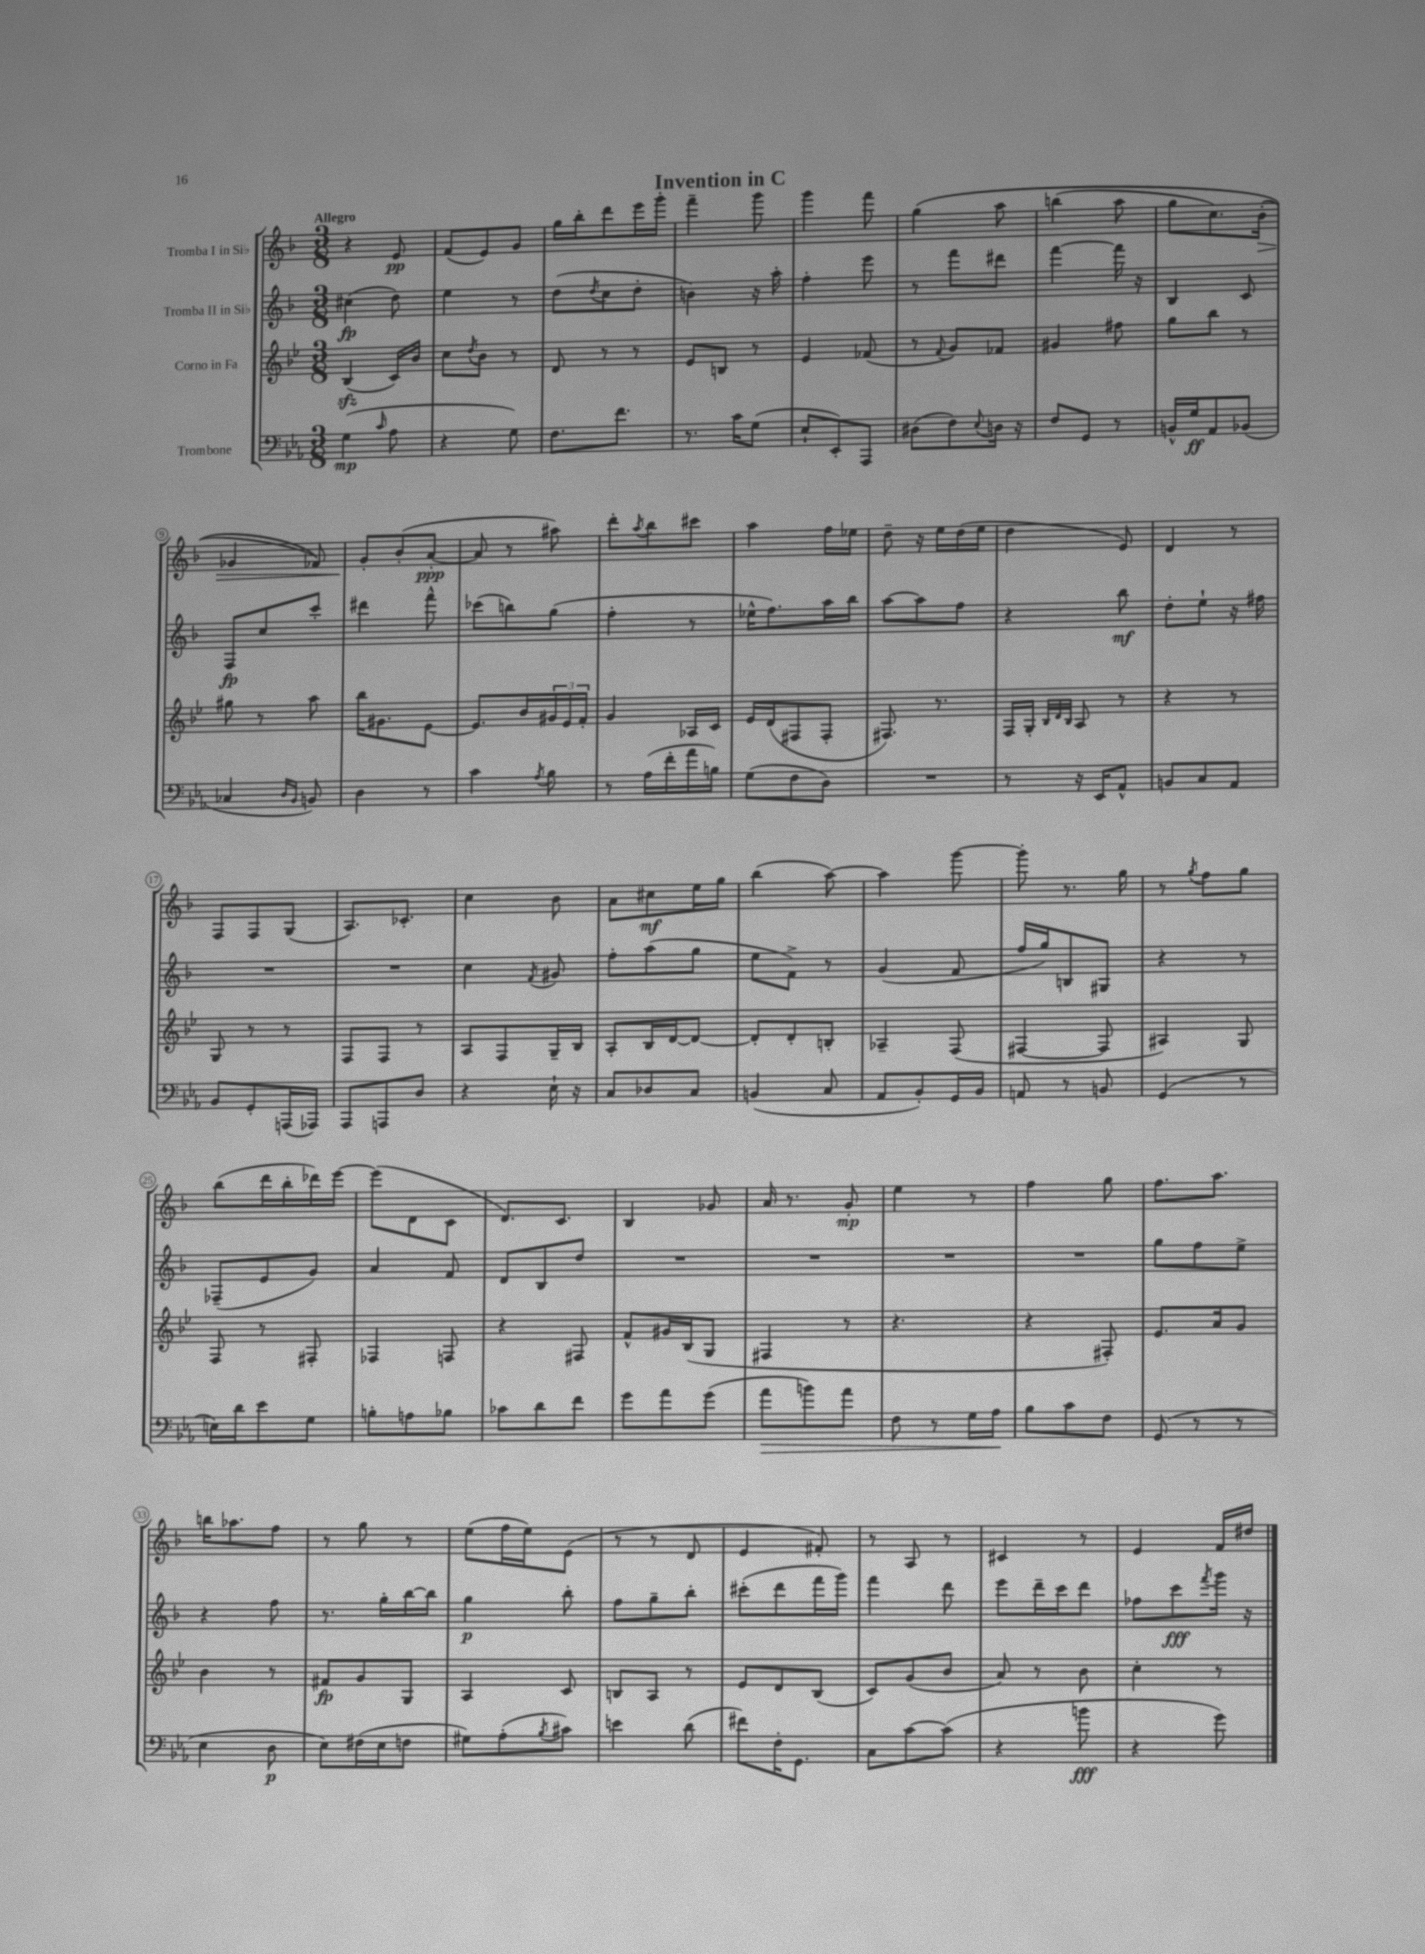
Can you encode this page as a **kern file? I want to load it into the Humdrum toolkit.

**kern	**kern	**kern	**kern
*staff4	*staff3	*staff2	*staff1
*clefF4	*clefG2	*clefG2	*clefG2
*k[b-e-a-]	*k[b-e-]	*k[b-]	*k[b-]
*M3/8	*M3/8	*M3/8	*M3/8
(4G\	(4B-/	(4cc#\	4r
16qqc/	.	.	.
8A-\	16c/LL)	8dd\)	8e/
.	16b-/JJ	.	.
=	=	=	=
4r	8cc\L	4ee\	(8f/L
.	8qdd/	.	.
.	8b-\J	.	8e/)
8G\)	8r	8r	8g/J
=	=	=	=
8.F\L	8d/	(8dd\L	16gg\LL
.	.	.	16bb-'\J
.	.	8qdd/	.
.	8r	8cc\	8ddd\
8.f\J	.	.	.
.	8r	8dd'\J	16eee\L
.	.	.	16ggg'\JJ
=	=	=	=
8.r	8e-/L	4b\)	4fff~\
.	8B/J	.	.
16c\LK	.	.	.
(8G\J	8r	16r	8ggg\
.	.	16aa'\	.
=	=	=	=
8E-`/L	4e-/	4ff'\	4ggg\
8EE-'/)	.	.	.
8AAA-/J	(8f-/	8eee\	8fff\
=	=	=	=
(8D#\L	8r	8r	&(4gg\
.	8qqf/	.	.
8F\)	8g/L)	8fff\L	.
8qqE-/	.	.	.
16D\Jk	8f-/J	8ddd#\J	8aa\
16r	.	.	.
=	=	=	=
8F/L	4g#/	[4fff\	(4bb\
8GG/J	.	.	.
8r	8ff#\	16fff\]	8aa\
.	.	16r	.
=	=	=	=
16BB^^/LL	8gg\L	4B-/	8gg\L
16G/J	.	.	.
8AA-/	8bb-\J	.	8.cc\)
(8BB-/J	8r	8c/	.
.	.	.	(16b-'\Jk
=	=	=	=
4C-/	8gg#\	8F/L	4g-/
.	8r	8cc/	.
16qqD/LL	.	.	.
16qqBB-/JJ	.	.	.
8BB/)	8aa\	8ccc'/J	8f-/)&)
=	=	=	=
4D\	16bb-\LK	4ddd#\	8g'/L
.	8.g#\	.	.
.	.	.	(8b-'/
8r	[8e-\J	8fff^^\	[8a'/J
=	=	=	=
4c\	8.e-/]L	(8ccc-\L	8a/]
.	.	8bb\)	8r
.	16b-/L	.	.
8qA-/	.	.	.
8B-\	24g#/	(8gg\J	8aa#\)
.	24e-/	.	.
.	24f'/JJ	.	.
=	=	=	=
8r	4g/	4ff'\	8ddd'\L
.	.	.	8qaa/
(16A-\LL	.	.	8bb-\
16f'\	.	.	.
16a-\	16A-/LL	8r	8ccc#\J
16B\JJ)	16c/JJ	.	.
=	=	=	=
(8G\L	16e-/LL	16ee-^^\LK	4aa\
.	(16d/J	8.ff\)	.
8F\	8F#/	.	.
8D\J)	8F#'/J	16aa\L	16ff\LL
.	.	16bb-\JJ	16ee-\JJ
=	=	=	=
4.r	8.F#/)	[8aa\L	8dd~\
.	.	8aa\]	16r
.	8.r	.	16ee\LL
.	.	8ff\J	(16dd\
.	.	.	16ee\JJ
=	=	=	=
8r	16F/LL	4r	4dd\
.	16G'/JJ	.	.
.	32qqB-/LLL	.	.
.	32qqd/	.	.
.	32qqB-/JJJ	.	.
16r	8A/	.	.
16EE-/LK	.	.	.
8AA-^^/J	8r	8bb-\	8e/)
=	=	=	=
8BB/L	4r	8dd'\L	4d/
8C/	.	8ee`\J	.
8AA-/J	8r	16r	8r
.	.	16ff#\	.
=	=	=	=
8BB-/L	8G/	4.r	8F/L
8GG'/	8r	.	8F/
(16AAA/L	8r	.	(8G/J
16AAA-/JJ)	.	.	.
=	=	=	=
8AAA-/L	8F/L	4.r	8.A/L)
8AAA/	8F/J	.	.
.	.	.	8.c-'/J
8D/J	8r	.	.
=	=	=	=
4r	8A/L	4cc\	4cc\
.	8F/	.	.
.	.	8qf/	.
16E-`\	16G~/L	8g#/	8b-\
16r	16B-/JJ	.	.
=	=	=	=
8C/L	8A'/L	8ff'\L	8a\L
8D-/	16B-/L	(8aa\	8cc#\
.	[16d/J	.	.
8C/J	8d/_J	8gg\J	16ee\L
.	.	.	16gg\JJ
=	=	=	=
(4BB/	8d'/]L	8ee\L	(4bb-\
.	8d'/	8f^\J)	.
8C/	8B'/J	8r	[8aa\)
=	=	=	=
8AA-/L	4A-~/	(4g/	4aa\]
8BB-'/)	.	.	.
16GG/L	(8F/	8f/	[8ggg\
16BB-/JJ	.	.	.
=	=	=	=
8AA/	[4F#/	16ff/LL	8ggg'\]
.	.	16gg/J)	.
8r	.	8B/	8.r
8BB/	8F#/]	8G#/J	.
.	.	.	16gg\
=	=	=	=
(4GG/	4A#/)	4r	8r
.	.	.	8qgg/
.	.	.	8ff\L
8r	8G/	8r	8gg\J
=	=	=	=
16E\LL)	8F/	(8F-~/L	(8bb-\L
16d\J	.	.	.
8e-\	8r	8e/	16ddd\L
.	.	.	16bb-'\
8G\J	8F#'/	8g/J)	16ddd-\)
.	.	.	[16eee\JJ
=	=	=	=
8B'\L	4F-/	4a/	(8eee\]L
8A\	.	.	8d\
8B-\J	8F/	8f/	8c\J
=	=	=	=
8c-\L	4r	8d/L	8.d/L)
8d\	.	8B-/	.
.	.	.	8.c/J
8f\J	8F#/	8dd/J	.
=	=	=	=
8g\L	8f^^/L	4.r	4B-/
8a-\	16g#/L	.	.
.	(16B-/J	.	.
(8g\J	8G/J	.	8g-/
=	=	=	=
8a-\L	4F#/	4.r	16a/
.	.	.	8.r
8b\)	.	.	.
8a-\J	8r	.	8g'/
=	=	=	=
8F\	4.r	4.r	4ee\
8r	.	.	.
16G\LL	.	.	8r
16A-\JJ	.	.	.
=	=	=	=
8B-\L	4r	4.r	4ff\
8c\	.	.	.
8F\J	8F#'/)	.	8gg\
=	=	=	=
(8GG/	8.e-/L	8gg\L	8.ff\L
8r	.	8ff\	.
.	16a/k	.	8.aa\J
8r	8g/J	8ee^\J	.
=	=	=	=
4E-\	4b-\	4r	16bb\LK
.	.	.	8.aa-\
8D\	8r	8ff\	8ff\J
=	=	=	=
8E-\L)	8f#/L	8.r	8r
(16F#\L	8g/	.	8gg\
16E-\J	.	16gg'\LL	.
8F\J	8G/J	[16bb-\	8r
.	.	16bb-\]JJ	.
=	=	=	=
8G#\L)	4A/	4gg\	(8ee\L
(8A-'\	.	.	16ff\L
.	.	.	16ee\J)
8qB-/	.	.	.
8c#\J)	8c/	8bb-'\	(8e\J
=	=	=	=
4e\	8B/L	8ff\L	8r
.	8A/J	8gg~\	8r
(8d\	8r	8bb-'\J	8d/
=	=	=	=
8f#\L)	8e-/L	(8ccc#'\L	4e/
16F'\K	8d/	8ddd\	.
8.GG\J	.	.	.
.	(8B-/J	16fff\L	8f#'/)
.	.	16ggg\JJ)	.
=	=	=	=
8C\L	8c/L)	4fff\	8r
[8c\	(8g/	.	8A/
(8c\]J	8b-/J	8ddd\	8r
=	=	=	=
4r	8a/)	8eee\L	4c#/
.	8r	16ddd~\L	.
.	.	16ccc\J	.
8b\	8b-\	8ddd\J	8r
=	=	=	=
4r	4cc'\	8ff-\L	4e/
.	.	8ccc\	.
.	.	8qfff/	.
8g\)	8r	16ggg\Jk	16f/LL
.	.	16r	16dd#/JJ
==	==	==	==
*-	*-	*-	*-
